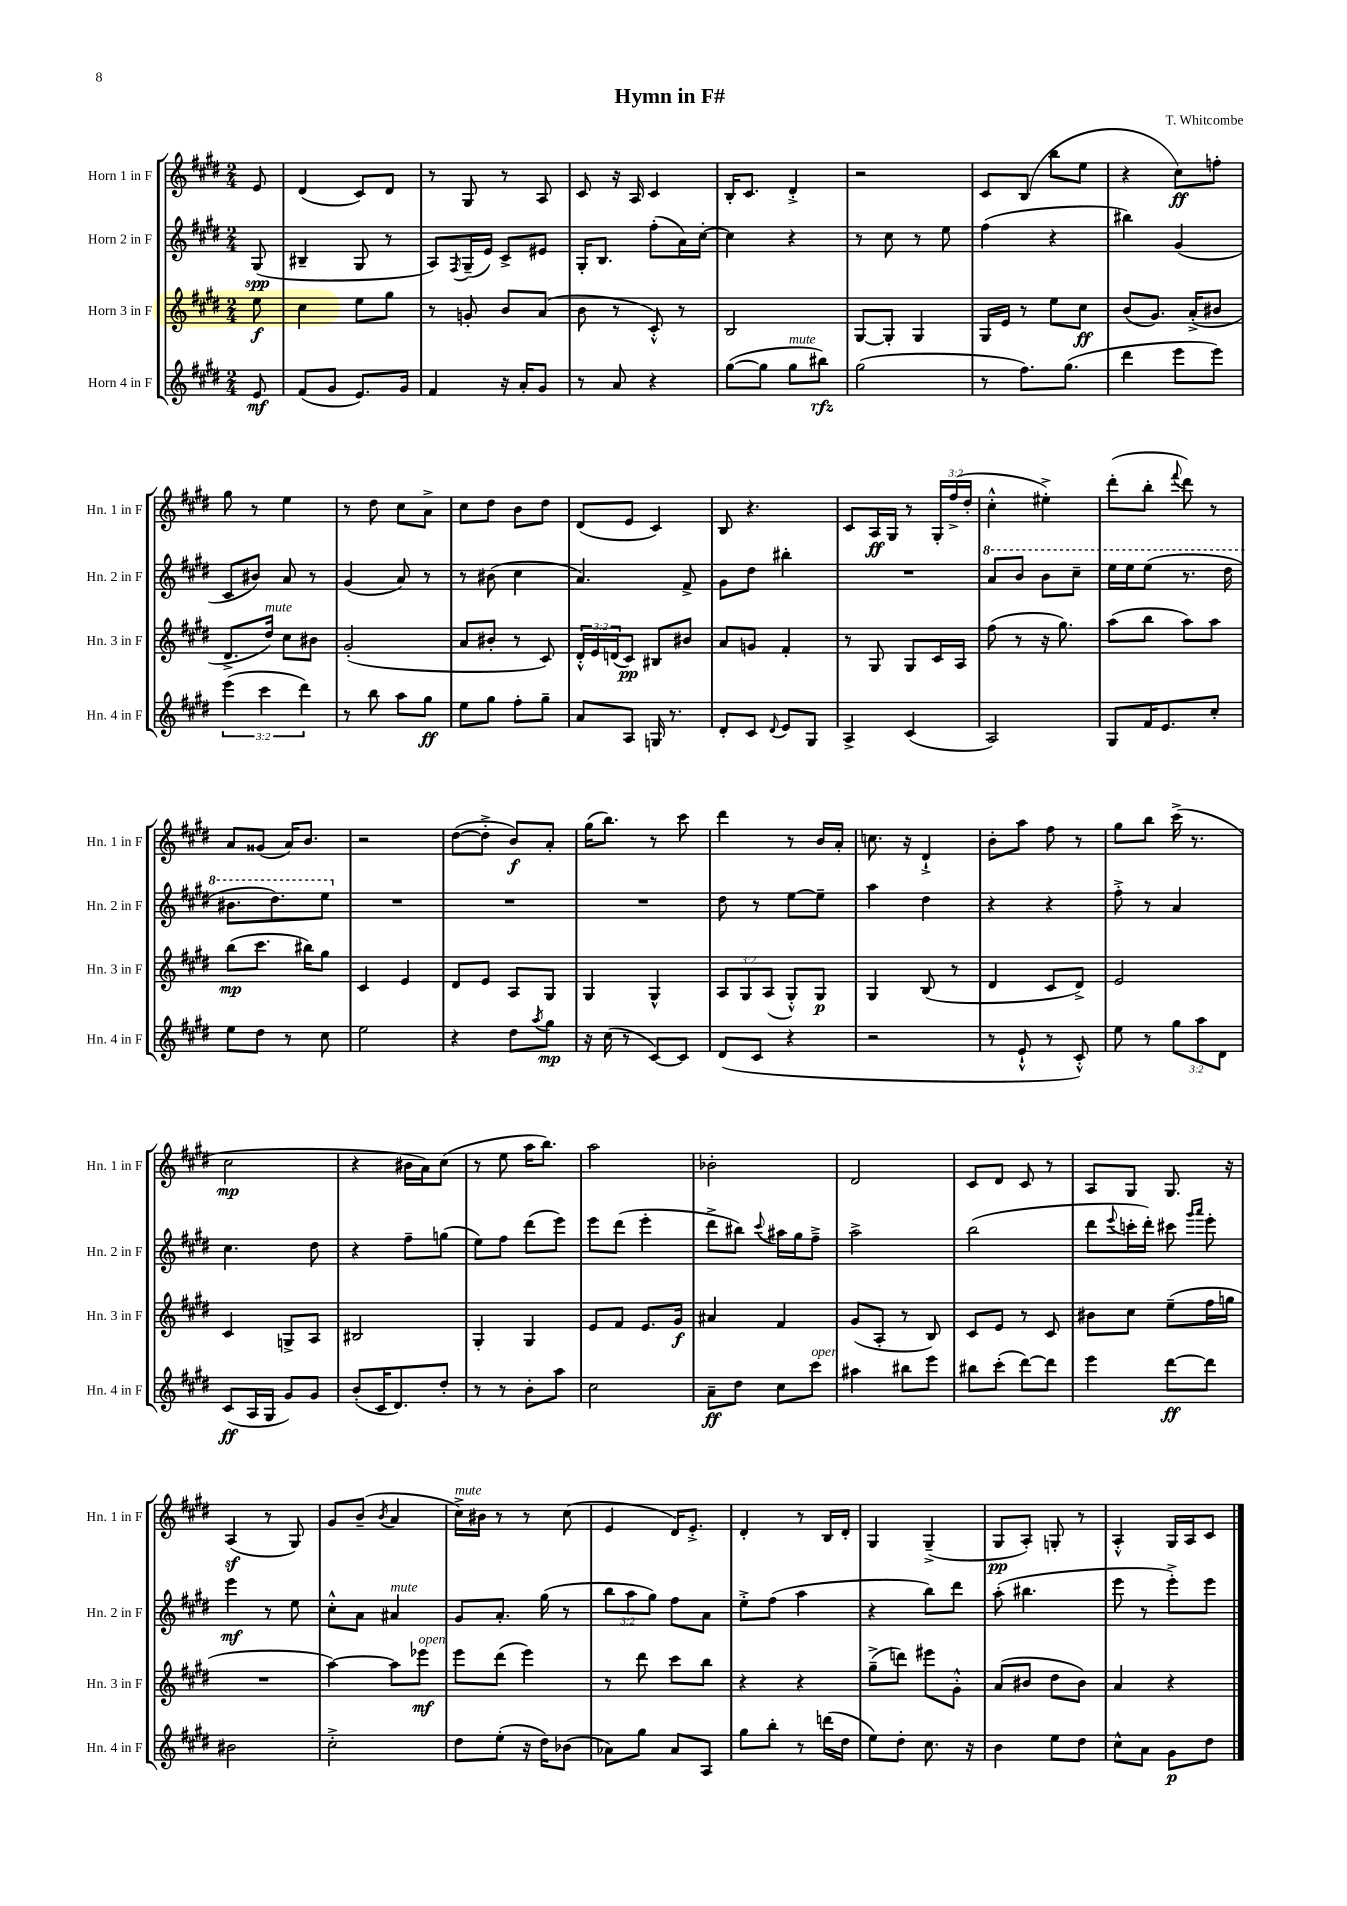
\header { title = "Hymn in F#" composer = "T. Whitcombe" }
<<
\new StaffGroup <<
\new Staff = "s0" \with { instrumentName = "Horn 1 in F" shortInstrumentName = "Hn. 1 in F" } {
    \clef treble \key e \major \numericTimeSignature \time 2/4 \override Staff.TupletNumber.text = #tuplet-number::calc-fraction-text \partial 8
    e'8 |
    dis'4( cis'8) dis'8 |
    r8 gis8 r8 a8 |
    cis'8 r16 a16 cis'4 |
    b16-. cis'8. dis'4-.-> |
    r2 |
    cis'8 b8( b''8 e''8 |
    r4 cis''8\ff) f''8-. |
    gis''8 r8 e''4 |
    r8 dis''8 cis''8 a'8-> |
    cis''8 dis''8 b'8 dis''8 |
    dis'8( e'8 cis'4) |
    b8 r4. |
    cis'8 a16\ff gis16 r8 \tuplet 3/2 { gis16-. fis''16->( dis''16-. } |
    cis''4-.-^ eis''4-.->) |
    dis'''8-.( b''8-. \appoggiatura { fis'''8 } dis'''8) r8 |
    a'8 gisis'8( a'16) b'8. |
    r2 |
    dis''8~( dis''8-.-> b'8\f) a'8-. |
    gis''16( b''8.) r8 cis'''8 |
    dis'''4 r8 b'16 a'16-. |
    c''8. r16 dis'4-!-> |
    b'8-. a''8 fis''8 r8 |
    gis''8 b''8 cis'''16->( r8. |
    cis''2\mp |
    r4 bis'16 a'16) cis''8( |
    r8 e''8 a''16 b''8.) |
    a''2 |
    bes'2-. |
    dis'2 |
    cis'8 dis'8 cis'8 r8 |
    a8 gis8 gis8. r16 |
    a4\sf( r8 gis8) |
    gis'8 b'8--( \acciaccatura { b'8 } a'4 |
    cis''16->^\markup { \italic "mute" }) bis'16 r8 r8 cis''8( |
    e'4 dis'16) e'8.-.-> |
    dis'4-. r8 b16 dis'16-. |
    gis4 gis4--->( |
    gis8\pp a8-.) g8-. r8 |
    a4-.-^ gis16 a16 cis'8 \bar "|." |
}
\new Staff = "s1" \with { instrumentName = "Horn 2 in F" shortInstrumentName = "Hn. 2 in F" } {
    \clef treble \key e \major \numericTimeSignature \time 2/4 \override Staff.TupletNumber.text = #tuplet-number::calc-fraction-text \partial 8
    gis8\spp( |
    bis4-- gis8 r8 |
    a8) \acciaccatura { fis8 } gis16--( e'16) cis'8-> eis'8 |
    gis16-. b8. fis''8-.( a'16) cis''16~-. |
    cis''4 r4 |
    r8 cis''8 r8 e''8 |
    fis''4( r4 |
    bis''4) gis'4( |
    cis'8 bis'8) a'8 r8 |
    gis'4( a'8) r8 |
    r8 bis'8( cis''4 |
    a'4.) fis'8-> |
    gis'8 dis''8 bis''4-. |
    R2 |
    \ottava #1 a''8 b''8 b''8 cis'''8-- |
    e'''16 e'''16 e'''8( r8. dis'''16 |
    bis''8. dis'''8.) e'''8 \ottava #0 |
    R2 |
    R2 |
    R2 |
    dis''8 r8 e''8~ e''8-- |
    a''4 dis''4 |
    r4 r4 |
    fis''8-.-> r8 a'4 |
    cis''4. dis''8 |
    r4 fis''8-- g''8( |
    e''8) fis''8 dis'''8( e'''8) |
    e'''8 dis'''8( e'''4-. |
    dis'''8-> bis''8) \appoggiatura { cis'''8 } ais''16 gis''16 fis''8---> |
    a''2-> |
    b''2( |
    dis'''8 \appoggiatura { e'''8 } c'''16-. dis'''16-.) cis'''8 \grace { gis'''16 a'''16 } e'''8-. |
    e'''4\mf r8 e''8 |
    cis''8-.-^ a'8 ais'4^\markup { \italic "mute" } |
    gis'8 a'8.-. gis''16( r8 |
    \tuplet 3/2 { b''8 a''8 gis''8) } fis''8 a'8 |
    e''8-.-> fis''8( a''4 |
    r4 b''8) dis'''8 |
    a''8-.( bis''4. |
    e'''8 r8 e'''8-.->) e'''8 \bar "|." |
}
\new Staff = "s2" \with { instrumentName = "Horn 3 in F" shortInstrumentName = "Hn. 3 in F" } {
    \clef treble \key e \major \numericTimeSignature \time 2/4 \override Staff.TupletNumber.text = #tuplet-number::calc-fraction-text \partial 8
    e''8\f |
    cis''4 e''8 gis''8 |
    r8 g'8-. b'8 a'8( |
    b'8 r8 cis'8-.-^) r8 |
    b2 |
    gis8~ gis8-. gis4 |
    gis16 e'16 r8 e''8 cis''8\ff |
    b'8( gis'8.) a'16-.->( bis'8 |
    dis'8.-> dis''16^\markup { \italic "mute" }) cis''8 bis'8 |
    gis'2-.( |
    a'8 bis'8-. r8 cis'8) |
    \tuplet 3/2 { dis'16-.-^ e'16 d'16( } cis'8\pp) bis8 bis'8 |
    a'8 g'8 fis'4-. |
    r8 gis8 gis8 cis'16 a16 |
    fis''8( r8 r16 gis''8.) |
    a''8( b''8 a''8) a''8 |
    b''8\mp( cis'''8. bis''16) gis''8 |
    cis'4 e'4 |
    dis'8 e'8 a8 gis8 |
    gis4 gis4-^ |
    \tuplet 3/2 { a8 gis8 a8( } gis8-.-^) gis8\p |
    gis4 b8( r8 |
    dis'4 cis'8 dis'8->) |
    e'2 |
    cis'4 g8-> a8 |
    bis2 |
    gis4-. gis4 |
    e'8 fis'8 e'8. gis'16\f |
    ais'4 fis'4 |
    gis'8( a8-. r8 b8) |
    cis'8 e'8 r8 cis'8 |
    bis'8 cis''8 e''8--( fis''16 g''16 |
    R2 |
    a''4~) a''8 ees'''8\mf^\markup { \italic "open" } |
    e'''8 dis'''8( e'''4) |
    r8 dis'''8 cis'''8 b''8 |
    r4 r4 |
    gis''8--->( d'''8) eis'''8 gis'8-.-^ |
    a'8( bis'8 dis''8 bis'8) |
    a'4 r4 \bar "|." |
}
\new Staff = "s3" \with { instrumentName = "Horn 4 in F" shortInstrumentName = "Hn. 4 in F" } {
    \clef treble \key e \major \numericTimeSignature \time 2/4 \override Staff.TupletNumber.text = #tuplet-number::calc-fraction-text \partial 8
    e'8\mf |
    fis'8( gis'8 e'8.) gis'16 |
    fis'4 r16 a'16-. gis'8 |
    r8 a'8 r4 |
    gis''8~( gis''8 gis''8^\markup { \italic "mute" } bis''8\rfz) |
    gis''2( |
    r8 fis''8.) gis''8.( |
    dis'''4 e'''8 e'''8) |
    \tuplet 3/2 { e'''4( cis'''4 dis'''4) } |
    r8 b''8 a''8 gis''8\ff |
    e''8 gis''8 fis''8-. gis''8-- |
    a'8 a8 g16 r8. |
    dis'8-. cis'8 \appoggiatura { dis'8 } e'8 gis8 |
    a4-> cis'4( |
    a2) |
    gis8 fis'16 e'8. cis''8-. |
    e''8 dis''8 r8 cis''8 |
    e''2 |
    r4 dis''8 \acciaccatura { a''8 } gis''8\mp |
    r16 cis''16( r8 cis'8~) cis'8 |
    dis'8( cis'8 r4 |
    r2 |
    r8 e'8-!-^ r8 cis'8-.-^) |
    e''8 r8 \tuplet 3/2 { gis''8 a''8 dis'8 } |
    cis'8\ff( a16 gis16 gis'8) gis'8 |
    b'8-.( cis'16 dis'8.) dis''8-. |
    r8 r8 b'8-. a''8 |
    cis''2 |
    a'8--\ff dis''8 cis''8 cis'''8^\markup { \italic "open" } |
    ais''4 bis''8 e'''8 |
    bis''8 cis'''8-.( dis'''8~) dis'''8 |
    e'''4 dis'''8~\ff dis'''8 |
    bis'2 |
    cis''2-.-> |
    dis''8 e''8-.( r16 dis''16) bes'8( |
    aes'8) gis''8 aes'8 a8 |
    gis''8 b''8-. r8 d'''16( dis''16 |
    e''8) dis''8-. cis''8. r16 |
    b'4 e''8 dis''8 |
    cis''8-^ a'8 gis'8\p dis''8 \bar "|." |
}
>>
>>
\layout { \context { \Score \remove "Bar_number_engraver" } }
